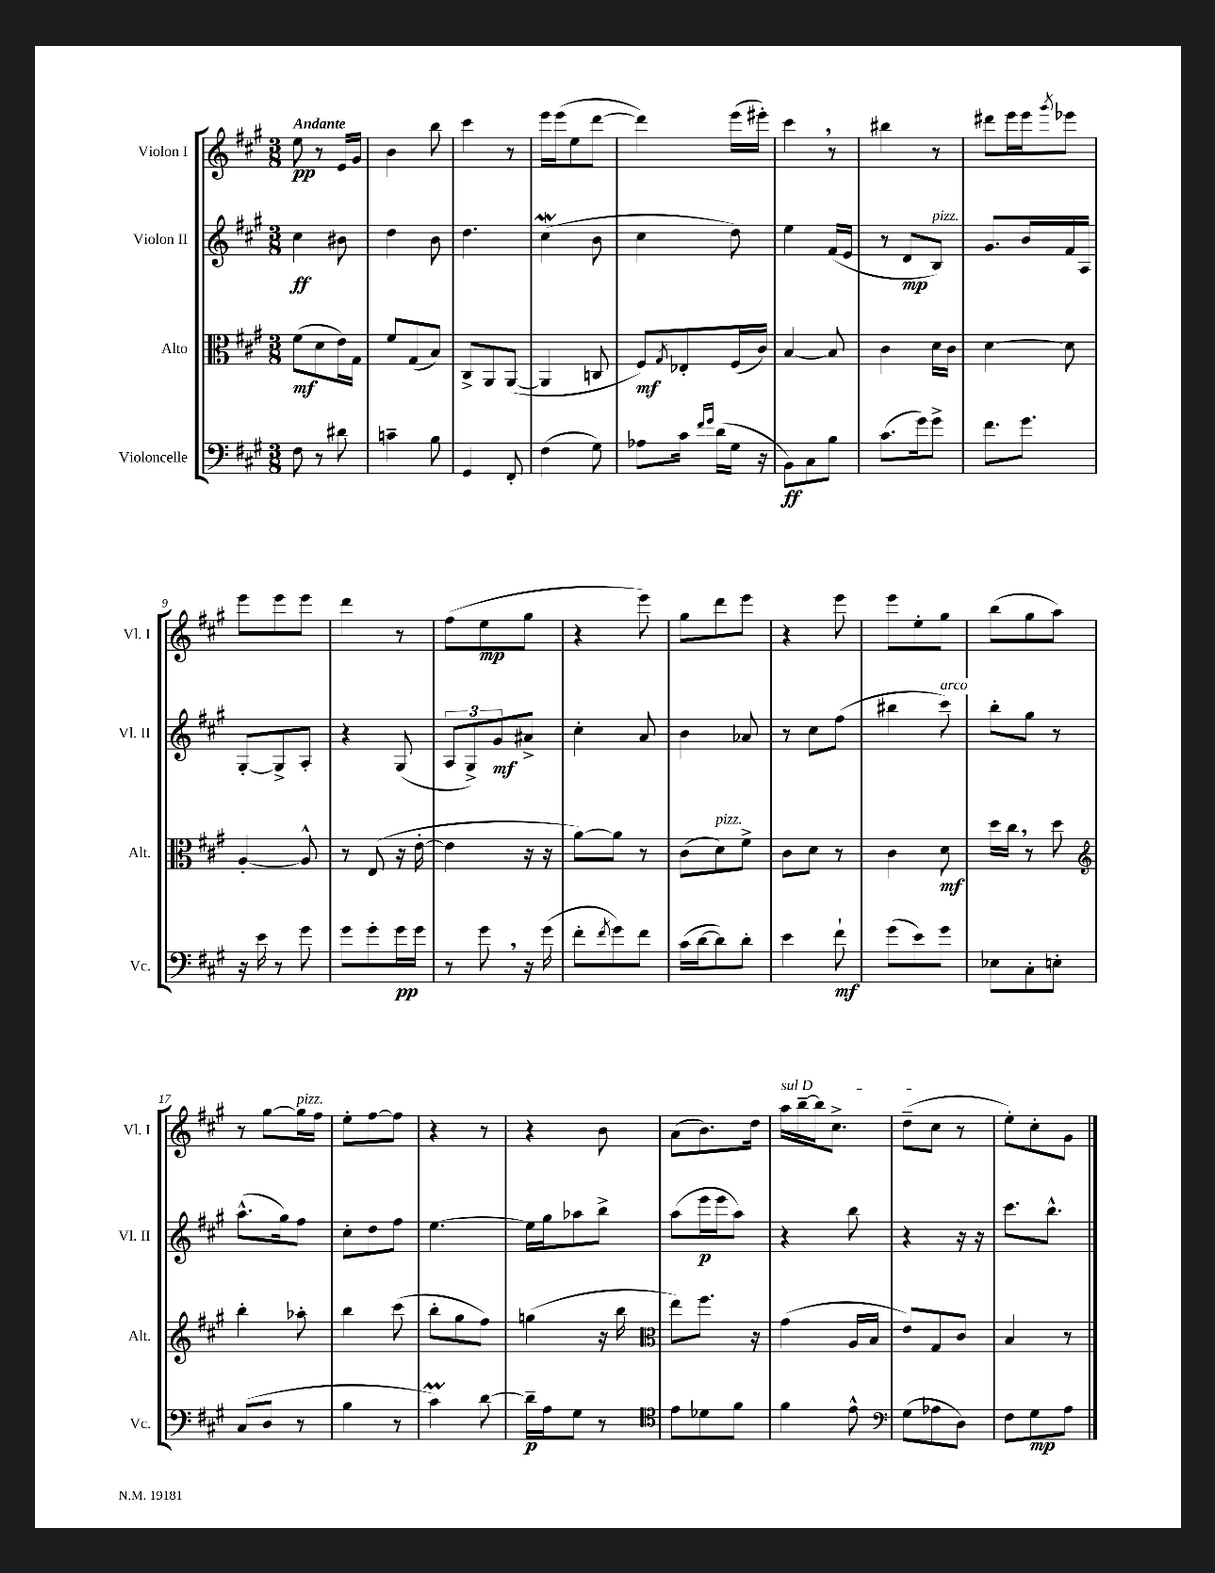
<<
\new StaffGroup <<
\new Staff = "s0" \with { instrumentName = "Violon I" shortInstrumentName = "Vl. I" } {
    \clef treble \key a \major \numericTimeSignature \time 3/8 \tempo "Andante"
    e''8\pp r8 e'16 gis'16 |
    b'4 b''8 |
    cis'''4 r8 |
    e'''16 e'''16( e''8 d'''8~ |
    d'''4) e'''16( eis'''16-.) |
    cis'''4 \breathe r8 |
    bis''4 r8 |
    dis'''8 e'''16 e'''16 \acciaccatura { gis'''8 } ees'''8 |
    e'''8 e'''8 e'''8 |
    d'''4 r8 |
    fis''8( e''8\mp gis''8 |
    r4 e'''8) |
    gis''8 d'''8 e'''8 |
    r4 e'''8 |
    e'''8 e''8-. gis''8 |
    b''8( gis''8 a''8) |
    r8 gis''8~ gis''16^\markup { \italic "pizz." } fis''16 |
    e''8-. fis''8~ fis''8 |
    r4 r8 |
    r4 b'8 |
    a'8( b'8.) d''16 |
    \once \override TextSpanner.bound-details.left.text = \markup { \italic "sul D" } a''16\startTextSpan b''16~-- b''16 cis''8.-> |
    d''8--( cis''8\stopTextSpan r8 |
    e''8-.) cis''8-. gis'8 \bar "|." |
}
\new Staff = "s1" \with { instrumentName = "Violon II" shortInstrumentName = "Vl. II" } {
    \clef treble \key a \major \numericTimeSignature \time 3/8
    cis''4\ff bis'8 |
    d''4 b'8 |
    d''4. |
    cis''4\mordent( b'8 |
    cis''4 d''8) |
    e''4 fis'16( e'16 |
    r8 d'8\mp b8^\markup { \italic "pizz." }) |
    gis'8. b'16 fis'16 a16 |
    gis8~-. gis8-> a8-. |
    r4 gis8( |
    \tuplet 3/2 { a8 gis8->) gis'8\mf } ais'8-> |
    cis''4-. a'8 |
    b'4 aes'8 |
    r8 cis''8 fis''8( |
    bis''4 cis'''8^\markup { \italic "arco" }) |
    b''8-. gis''8 r8 |
    a''8.-^( gis''16) fis''8 |
    cis''8-. d''8 fis''8 |
    e''4.~ |
    e''16 gis''16 aes''8 b''8-> |
    a''8( e'''16\p e'''16 a''8) |
    r4 b''8 |
    r4 r16 r16 |
    cis'''8. b''8.-^ \bar "|." |
}
\new Staff = "s2" \with { instrumentName = "Alto" shortInstrumentName = "Alt." } {
    \clef alto \key a \major \numericTimeSignature \time 3/8
    fis'8\mf( d'8 e'16) gis16 |
    fis'8 gis8( b8) |
    cis8-> a,8 a,8~( |
    a,4 c8 |
    fis8\mf) \acciaccatura { gis8 } ees8-. fis16( cis'16) |
    b4~ b8 |
    cis'4 d'16 cis'16 |
    d'4~ d'8 |
    a4~-. a8-^ |
    r8 e8( r16 e'16~-. |
    e'4 r16 r16 |
    a'8~) a'8 r8 |
    cis'8( d'8^\markup { \italic "pizz." }) fis'8-> |
    cis'8 d'8 r8 |
    cis'4 d'8\mf |
    d''16 cis''16 \breathe r8 d''8 |
    \clef treble b''4-. aes''8-. |
    b''4 cis'''8( |
    b''8-. gis''8 fis''8) |
    g''4( r16 b''16 |
    \clef alto e''8) fis''8. r16 |
    gis'4( a16 b16 |
    e'8) gis8 cis'8 |
    b4 r8 \bar "|." |
}
\new Staff = "s3" \with { instrumentName = "Violoncelle" shortInstrumentName = "Vc." } {
    \clef bass \key a \major \numericTimeSignature \time 3/8
    fis8 r8 dis'8 |
    c'4-- b8 |
    gis,4 fis,8-. |
    fis4( gis8) |
    aes8 cis'16 \grace { fis'16 gis'16 } d'16( gis16 r16 |
    b,8\ff) cis8 b8 |
    cis'8.( gis'16) gis'8-> |
    fis'8. gis'8. |
    r16 e'16 r8 gis'8 |
    gis'8 gis'8-. gis'16\pp gis'16 |
    r8 gis'8 \breathe r16 gis'16( |
    fis'8-. \acciaccatura { fis'8 } gis'8) fis'8 |
    cis'16( d'16~ d'8) d'8-. |
    e'4 fis'8-!\mf |
    gis'8( e'8) gis'8 |
    ees8 cis8-. e8-. |
    cis8( d8 r8 |
    b4 r8 |
    cis'4\prall) d'8~ |
    d'16--\p a16 gis8 r8 |
    \clef tenor e'8 des'8 fis'8 |
    fis'4 e'8-^ |
    \clef bass gis8( aes8 d8) |
    fis8 gis8\mp a8 \bar "|." |
}
>>
>>
